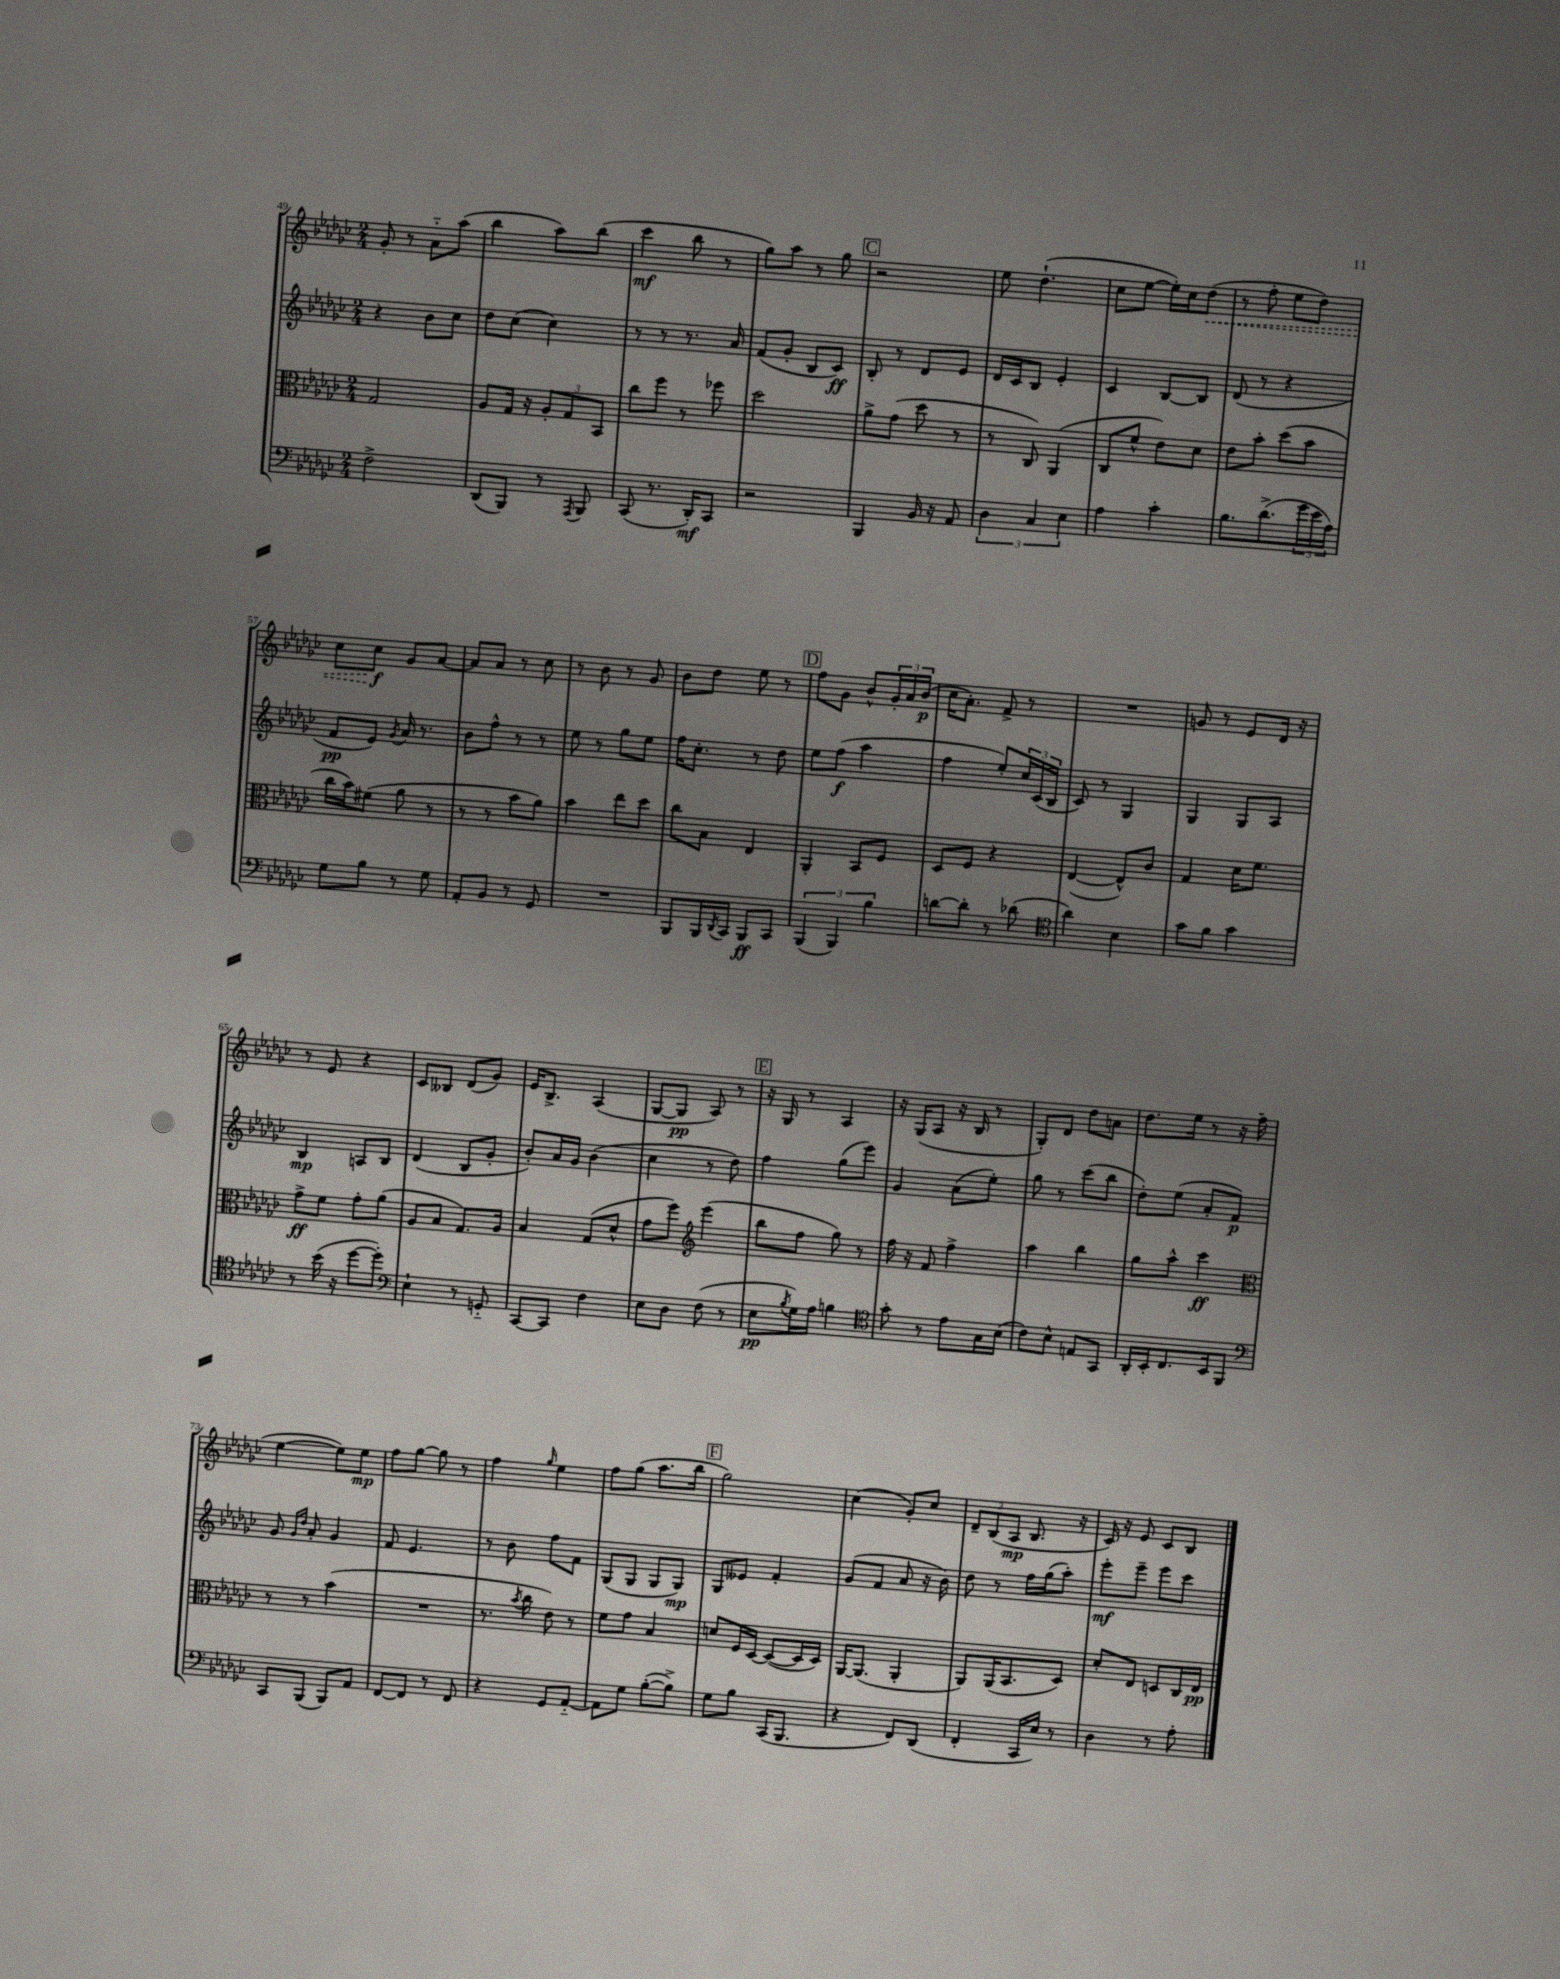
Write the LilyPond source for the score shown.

<<
\new StaffGroup <<
\new Staff = "s0" {
    \clef treble \key ges \major \numericTimeSignature \time 2/4
    ges'8-. r8 aes'8-_ aes''8( |
    bes''4 aes''8) bes''8( |
    ces'''4\mf bes''8 r8 |
    ges''8) aes''8 r8 ges''8 |
    \mark \markup { \box "C" } r2 |
    ees''8 des''4.-!( |
    ces''8 ees''8~ ees''16-.) ces''16 \once \override Hairpin.style = #'dashed-line des''8\<( |
    r8 f''8-. ees''8 des''8) |
    ces''8 ces''8\f\! ges'8 aes'8~ |
    aes'8 aes'8 r8 ces''8 |
    r8 bes'8 r8 ges'8 |
    bes'8 des''8 ees''8 r8 |
    \mark \markup { \box "D" } f''8 ges'8 bes'8-^ \tuplet 3/2 { ges'16-. aes'16 bes'16\p( } |
    ces''16 aes'8.-.) f'8-> r8 |
    R2 |
    g'8 r8 ees'8 des'16 r16 |
    r8 ees'8 r4 |
    ces'8 beses8 des'8( ges'8) |
    ees'16 bes8.-> aes4( |
    ges8~ ges8\pp aes8) r8 |
    \mark \markup { \box "E" } r16 ges16 r8 aes4 |
    r16 ges16( aes8 r16 bes16 r8 |
    ges8-.) des'8 des''8 a'8 |
    des''8. ees''16 r8 r16 f''16( |
    ees''4~ ees''8) ees''8\mp |
    f''8 ges''8~ ges''8 r8 |
    f''4 \grace { ges''16 } ees''4 |
    f''8 ges''8( aes''8. bes''16 |
    \mark \markup { \box "F" } ges''2) |
    ces''4( ges'8-.) ces''8 |
    \tuplet 3/2 { des'8-- bes8( aes8\mp } bes8. r16 |
    ces'16) r16 ees'8 ces'8 bes8 \bar "|." |
}
\new Staff = "s1" {
    \clef treble \key ges \major \numericTimeSignature \time 2/4
    r4 bes'8 ces''8 |
    des''8 ces''8( ces''4) |
    r8 r8 r8. aes'16 |
    f'8( ges'8-. bes8 ces'8\ff) |
    \mark \markup { \box "C" } bes8-. r8 des'8 ees'8 |
    des'16 ces'16 bes8 ees'4-. |
    ces'4 bes8~ bes8 |
    des'8( r8 r4 |
    f'8\pp ees'8) \acciaccatura { ges'8 } aes'16 r8. |
    bes'8 f''8-^ r8 r8 |
    ees''8 r8 ges''8 ees''8 |
    f''16 ces''8.-. r8 des''8 |
    \mark \markup { \box "D" } ees''8 f''8\f( aes''4 |
    f''4 ees''8-.) \tuplet 3/2 { ces''16 ces'16( bes16 } |
    ces'8) r8 ges4 |
    ges4 ges8 aes8 |
    bes4\mp a8 bes8 |
    des'4( bes8 ges'8-. |
    bes'8-.) aes'16 ges'16 bes'4( |
    ces''4 r8 des''8) |
    \mark \markup { \box "E" } f''4 ges''8( ees'''8) |
    ges'4 aes'8( ees''8-.) |
    ges''8 r8 ces'''8( bes''8 |
    des''8-.) ees''8( aes'8-. f'8\p) |
    ges'8 \grace { ges'16 des''16 } aes'8-. ges'4 |
    f'8 ees'4. |
    r8 bes'8 f''8 f'8 |
    ges8( ges8 ges8 ges8\mp) |
    \mark \markup { \box "F" } ges8 eeses'8 f'4-. |
    ges'8( f'8 aes'8 r16 bes'16) |
    des''8 r8 f''16 ges''16( aes''8-.) |
    ees'''8-.\mf ees'''8-- ees'''8 ces'''8 \bar "|." |
}
\new Staff = "s2" {
    \clef alto \key ges \major \numericTimeSignature \time 2/4
    ges2 |
    aes8 ges16 r16 \tuplet 3/2 { aes8-. ges8 bes,8 } |
    ces''8 f''8 r8 fes''8 |
    des''2 |
    \mark \markup { \box "C" } aes'8-> ges'8( des''8 r8 |
    r8 ces8) aes,4( |
    ces8 f'8-^ ees'8) des'8 |
    ees'8 bes'8-. des''8( bes'8 |
    ces''16 bes'16) fis'8( aes'8 r8 |
    r8 r8 bes'8 aes'8) |
    bes'4 ees''8 des''8 |
    ces''8 bes8 ees4 |
    \mark \markup { \box "D" } aes,4-. bes,8 f8 |
    des8 f8 r4 |
    ees4~( ees8-^) ces'8 |
    ges4 des'16 f'8. |
    ges'8->\ff f'8 ges'8-. aes'8( |
    aes8 bes8 ges8.) aes16 |
    bes4 ges8( des'8-^ |
    ges'8 f''8) \clef treble ees'''4( |
    \mark \markup { \box "E" } bes''8 f''8 ges''8) r8 |
    f''16 r16 f'8 f''4-> |
    aes''4 bes''4 |
    ges''8 aes''8-^ ces'''4\ff |
    \clef alto r8 r8 bes'4( |
    R2 |
    r8. \acciaccatura { bes'8 } ces''16 ees'8) r8 |
    f'8 ges'8 bes4 |
    \mark \markup { \box "F" } d'8 f16 des16~ des8~( des16 des16) |
    aes,16~ aes,8.( aes,4-. |
    aes,8) aes,16( bes,8. des8) |
    des'8-. ees8 d8 ces16 ees16\pp \bar "|." |
}
\new Staff = "s3" {
    \clef bass \key ges \major \numericTimeSignature \time 2/4
    f2-> |
    des,8( bes,,8) r8 \acciaccatura { aes,,8 } bes,,8 |
    ces,8( r8. des,16-.\mf) ces,8 |
    r2 |
    \mark \markup { \box "C" } bes,,4 bes,16 r16 aes,8 |
    \tuplet 3/2 { des4 ces4 ees4 } |
    aes4 ces'4-. |
    bes8. des'8.->( \tuplet 3/2 { ges'16 ees'16 aes16) } |
    ges8 bes8 r8 ges8 |
    aes,8-. bes,8 r8 ges,8 |
    R2 |
    bes,,8 bes,,16 \acciaccatura { des,8 } ces,16 bes,,8\ff ces,8 |
    \mark \markup { \box "D" } \tuplet 3/2 { bes,,4( bes,,4) bes4 } |
    d'8~ d'8-. r8 des'8( |
    \clef tenor aes'4) bes4 |
    ges'8 f'8 ges'4 |
    r8 bes'16( r16 des''8~ des''8-.) |
    \clef bass ees4-! r8 g,8-_ |
    ces,8~ ces,8 f4 |
    ees8 des8 f8( r8 |
    \mark \markup { \box "E" } ees8\pp \acciaccatura { bes8 } ges16) aes16 b4 |
    \clef tenor ges'8-. r8 ees'8 ges16 bes16( |
    ces'8) bes8-^ e8 ges,8 |
    aes,16-. bes,16-. ces8. bes,16 f,8 |
    \clef bass ces,8 bes,,8( bes,,8) aes,8 |
    f,8~ f,8 r8 f,8 |
    r4 ges,8 aes,8~-_ |
    aes,8 ges8 bes8~-.( bes8->) |
    \mark \markup { \box "F" } ges8 bes8 ces,16( bes,,8. |
    r4 f,8) des,8( |
    f,4-. ces,16 ees16) r8 |
    des4 r8 aes8-. \bar "|." |
}
>>
>>
\layout { \context { \Score currentBarNumber = #49 } }
